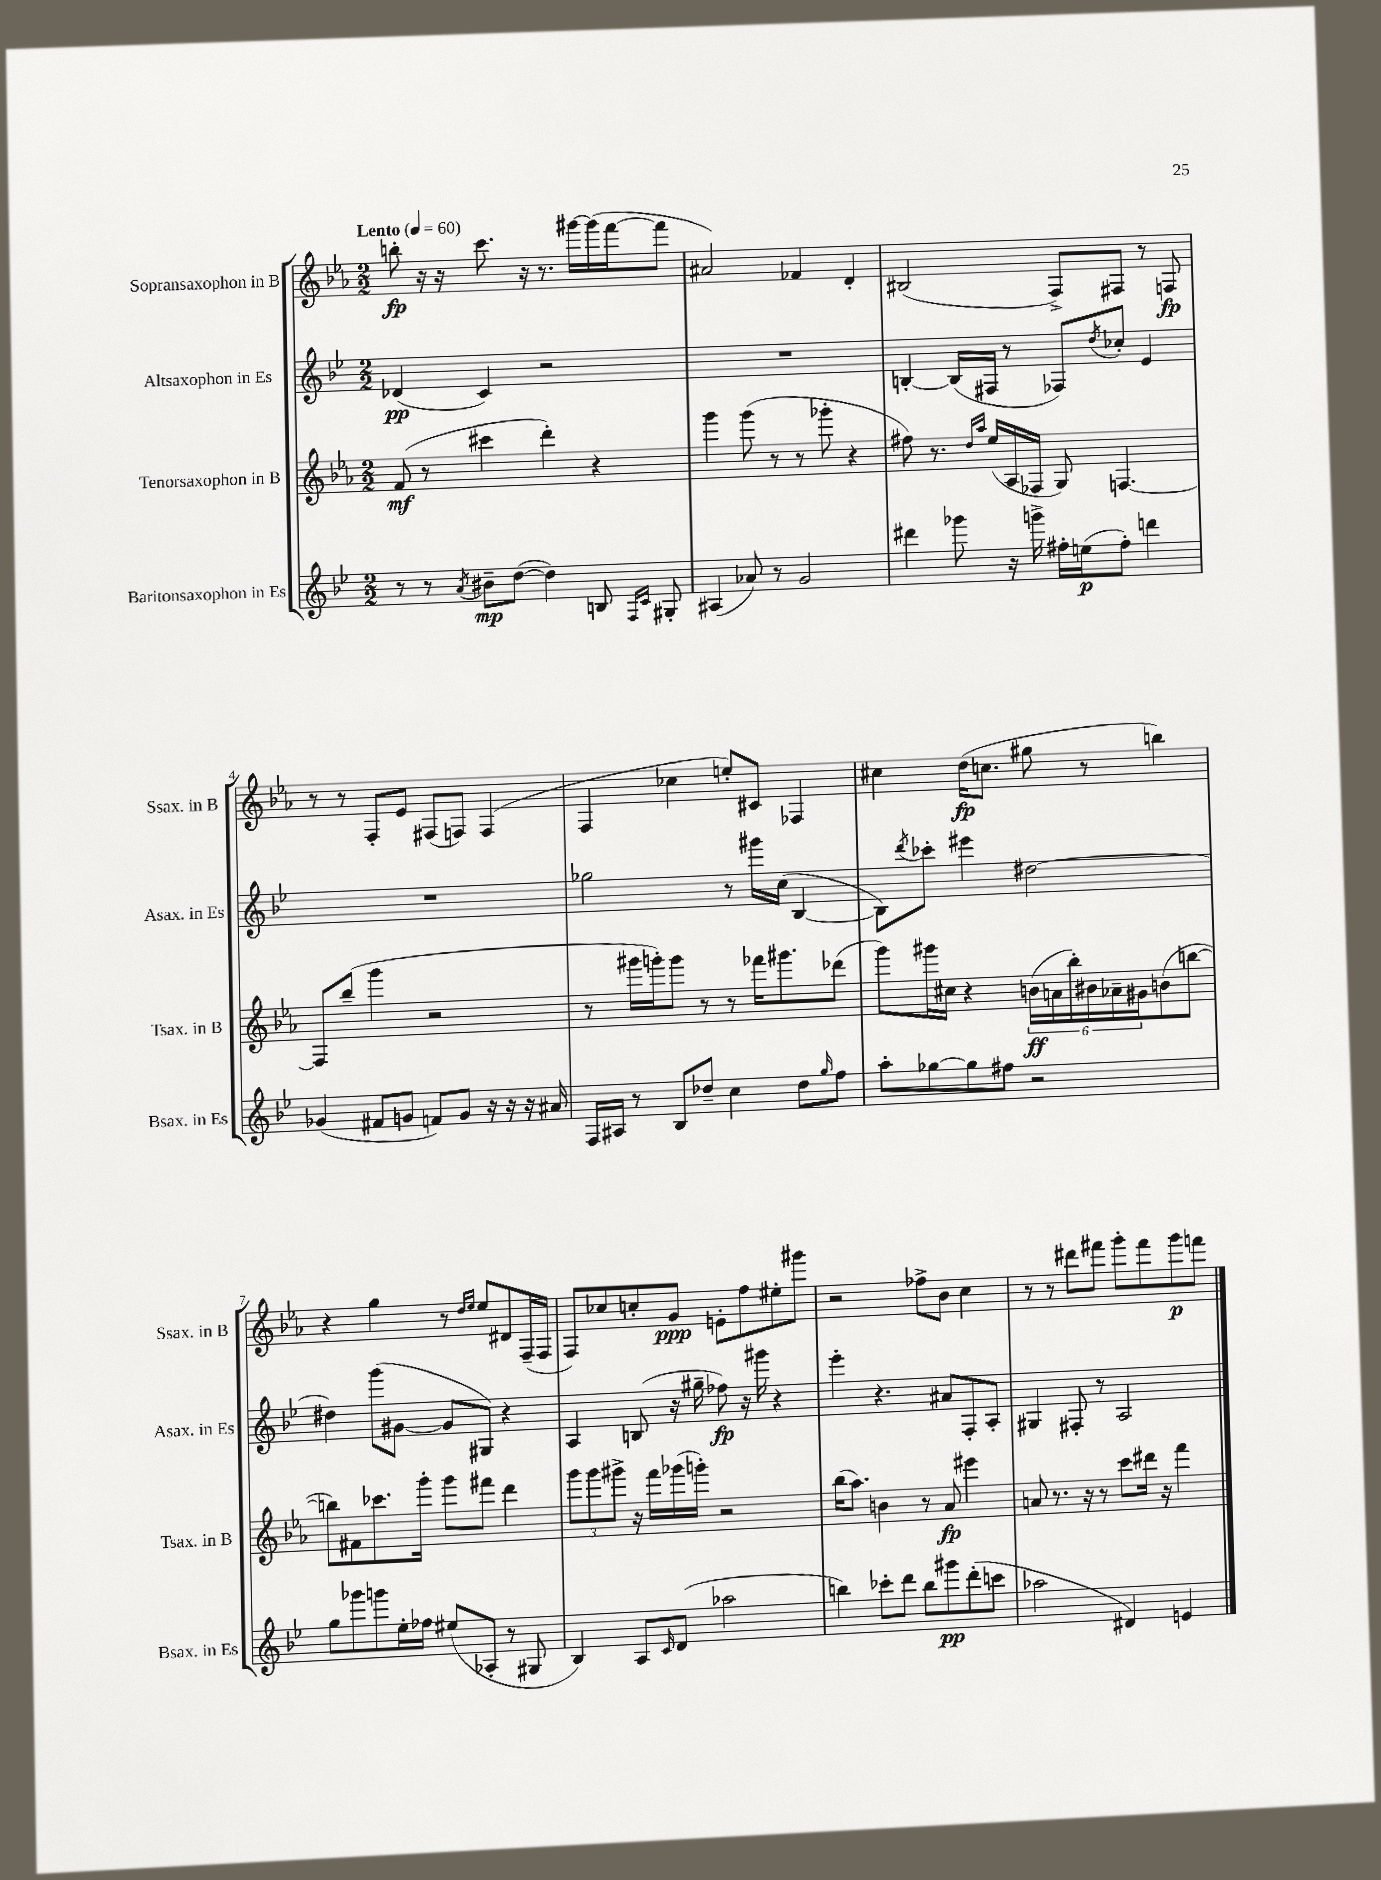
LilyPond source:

<<
\new StaffGroup <<
\new Staff = "s0" \with { instrumentName = "Sopransaxophon in B" shortInstrumentName = "Ssax. in B" } {
    \clef treble \key ees \major \numericTimeSignature \time 2/2 \tempo "Lento" 4 = 60
    b''8-.\fp r16 r16 c'''8. r16 r8. gis'''16~ gis'''16( f'''16~ f'''8 |
    ais'2) fes'4 d'4-. |
    bis2( f8->) fis8 r8 f8\fp |
    r8 r8 f8-. ees'8 fis8( f8) f4( |
    f4 ces''4 e''8-.) cis'8 fes4 |
    cis''4 d''16\fp( c''8. gis''8 r8 b''4) |
    r4 g''4 r8 \grace { d''16 ees''16 } ees''8 dis'8 f16--( f16 |
    f8) ces''8 c''8-. g'8\ppp e'8-. f''8 eis''8-. gis'''8 |
    r2 fes''8-> bes'8 c''4 |
    r8 r8 dis'''8 fis'''8 g'''8-. fis'''8 g'''8\p f'''8 \bar "|." |
}
\new Staff = "s1" \with { instrumentName = "Altsaxophon in Es" shortInstrumentName = "Asax. in Es" } {
    \clef treble \key bes \major \numericTimeSignature \time 2/2
    des'4\pp( c'4) r2 |
    R1 |
    b4~-. b16( fis16 r8 fes8) \acciaccatura { d''8 } ces''8-. ees'4 |
    R1 |
    ges''2 r8 gis'''16 c''16( bes4~ |
    bes8) \acciaccatura { d'''8 } ces'''8-. eis'''4 dis''2~ |
    dis''4 g'''8( gis'8~ gis'8 gis8) r4 |
    a4 b8( r16 gis''16-- fes''8\fp) r16 gis'''16 r4 |
    ees'''4-. r4. ais'8 f8-. a8-. |
    gis4 fis8-. r8 a2 \bar "|." |
}
\new Staff = "s2" \with { instrumentName = "Tenorsaxophon in B" shortInstrumentName = "Tsax. in B" } {
    \clef treble \key ees \major \numericTimeSignature \time 2/2
    f'8\mf( r8 cis'''4 d'''4-.) r4 |
    g'''4 g'''8( r8 r8 ges'''8-. r4 |
    fis''8) r8. \grace { d''16 aes''16 } ees''16( aes16 fes16 g8) f4.~ |
    f8 bes''8--( g'''4 r2 |
    r8 gis'''16 g'''16-.) g'''8 r8 r8 fes'''16 gis'''8. des'''8( |
    g'''8) gis'''16 cis''16 r4 \tuplet 6/4 { b'16\ff( a'16 bes''16-.) bis'16 aes'16-- gis'16 } b'8( b''8~ |
    b''8) fis'8 ces'''8. g'''16-. g'''8 fis'''8 d'''4 |
    \tuplet 3/2 { g'''8 g'''8 gis'''8-> } r16 f'''16 ges'''16( g'''16-.) r2 |
    bes''16( aes''8.) b'4 r8 aes'8\fp eis'''4 |
    a'8 r8. r16 r8 c'''8 dis'''16 r16 f'''4 \bar "|." |
}
\new Staff = "s3" \with { instrumentName = "Baritonsaxophon in Es" shortInstrumentName = "Bsax. in Es" } {
    \clef treble \key bes \major \numericTimeSignature \time 2/2
    r8 r8 \acciaccatura { a'8 } bis'8--\mp d''8~( d''4) b8 \grace { f16 c'16 } gis8-. |
    ais4( aes'8) r8 g'2 |
    dis'''4 ges'''8 r16 g'''16-> fis''16-. e''16\p( fis''8-.) d'''4 |
    ges'4( fis'8 g'8 f'8) g'8 r16 r16 r16 ais'16 |
    f16 ais16 r8 bes8 des''8-- c''4 des''8 \grace { g''16 } f''8 |
    a''8-. ges''8~ ges''8 fis''8 r2 |
    g''8 ges'''8 g'''8 ees''16-. fes''16 eis''8( aes8-. r8 gis8 |
    bes4) a8 \grace { c'16 } d'8( aes''2 |
    b''4) ces'''8-. d'''8 b''8 gis'''8\pp d'''8-.( c'''8 |
    aes''2 dis'4) e'4 \bar "|." |
}
>>
>>
